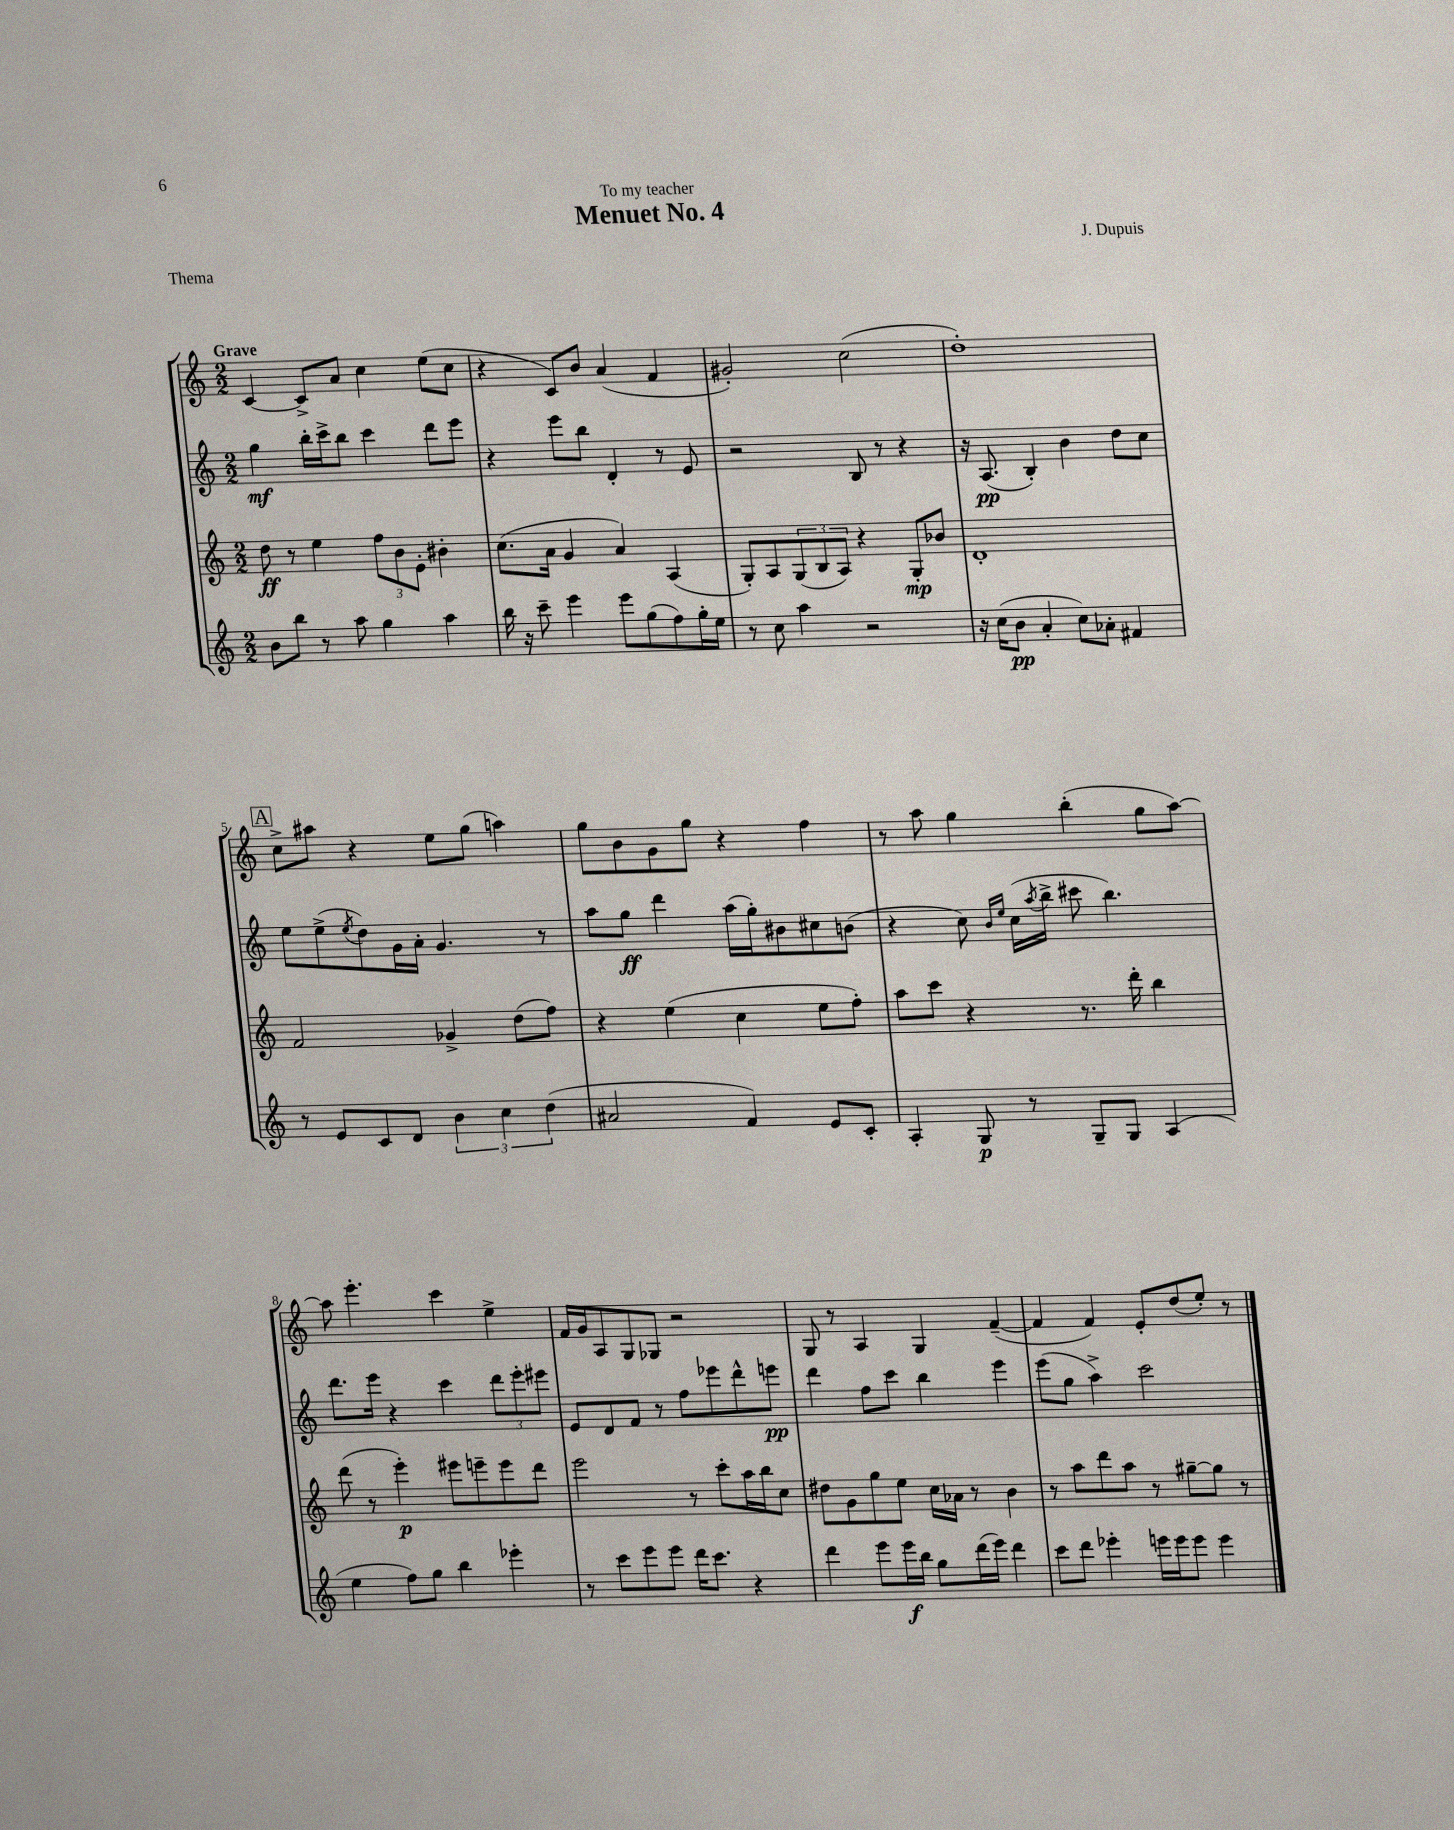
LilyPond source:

\header { title = "Menuet No. 4" composer = "J. Dupuis" dedication = "To my teacher" piece = "Thema" }
<<
\new StaffGroup <<
\new Staff = "s0" {
    \clef treble \key c \major \numericTimeSignature \time 2/2 \tempo "Grave"
    c'4~ c'8-> a'8 c''4 e''8( c''8 |
    r4 c'8) b'8 a'4( f'4 |
    gis'2-.) c''2( |
    d''1-.) |
    \mark \markup { \box "A" } c''8-> ais''8 r4 e''8 g''8( a''4) |
    g''8 b'8 g'8 g''8 r4 f''4 |
    r8 a''8 g''4 b''4-.( g''8 a''8~) |
    a''8 e'''4.-. c'''4 e''4-> |
    f'16 g'16 a8 g8 ges8 r2 |
    g8 r8 a4 g4 f'4~--( |
    f'4 f'4) e'8-. d''8( e''8-.) r8 \bar "|." |
}
\new Staff = "s1" {
    \clef treble \key c \major \numericTimeSignature \time 2/2
    g''4\mf b''16-. c'''16-> b''8 c'''4 d'''8 e'''8 |
    r4 e'''8 b''8 d'4-. r8 e'8 |
    r2 b8 r8 r4 |
    r16 a8.\pp( b4-.) b'4 d''8 c''8 |
    \mark \markup { \box "A" } e''8 e''8->( \acciaccatura { e''8 } d''8) g'16 a'16-. g'4. r8 |
    a''8 g''8\ff d'''4 a''16( g''16-.) bis'8 cis''8 b'8( |
    r4 c''8) \grace { b'16 e''16 } c''16( \acciaccatura { a''8 } b''16-> cis'''8 b''4.) |
    d'''8. e'''16 r4 c'''4 \tuplet 3/2 { d'''8 e'''8-. eis'''8 } |
    e'8 d'8 f'8 r8 f''8 ees'''8 d'''8-^ e'''8\pp |
    d'''4 f''8 c'''8 b''4 e'''4 |
    e'''8( g''8 a''4->) c'''2 \bar "|." |
}
\new Staff = "s2" {
    \clef treble \key c \major \numericTimeSignature \time 2/2
    d''8\ff r8 e''4 \tuplet 3/2 { f''8 b'8 e'8-. } bis'4-. |
    c''8.( a'16 g'4 a'4) a4( |
    g8-.) a8 \tuplet 3/2 { g8( b8 a8) } r4 g8-.\mp bes'8 |
    d'1-. |
    \mark \markup { \box "A" } f'2 ges'4-> d''8( f''8) |
    r4 e''4( c''4 e''8 f''8-.) |
    a''8 c'''8 r4 r8. d'''16-. b''4 |
    d'''8( r8 e'''4-.\p) eis'''8 e'''8-- e'''8 d'''8 |
    e'''2 r8 c'''8-. a''16 b''16 c''8 |
    dis''8 g'8 g''8 e''8 c''16 aes'16 r8 b'4 |
    r8 a''8 d'''8 a''8 r8 gis''8~-- gis''8 r8 \bar "|." |
}
\new Staff = "s3" {
    \clef treble \key c \major \numericTimeSignature \time 2/2
    b'8 b''8 r8 a''8 g''4 a''4 |
    b''16 r16 c'''8-- e'''4 e'''8 g''8( f''8) g''16-. e''16 |
    r8 c''8 a''4 r2 |
    r16 c''16( b'8\pp a'4-. c''8) aes'8-. fis'4 |
    \mark \markup { \box "A" } r8 e'8 c'8 d'8 \tuplet 3/2 { b'4 c''4 d''4( } |
    ais'2 f'4) e'8 c'8-. |
    a4-. g8\p r8 g8-- g8 a4( |
    e''4 f''8) g''8 b''4 ees'''4-. |
    r8 c'''8 e'''8 e'''8 d'''16 c'''8. r4 |
    d'''4 e'''8 e'''16\f b''16 g''8 d'''16( e'''16) d'''4 |
    c'''8 d'''8 ees'''4-. e'''16 e'''16 e'''8 e'''4 \bar "|." |
}
>>
>>
